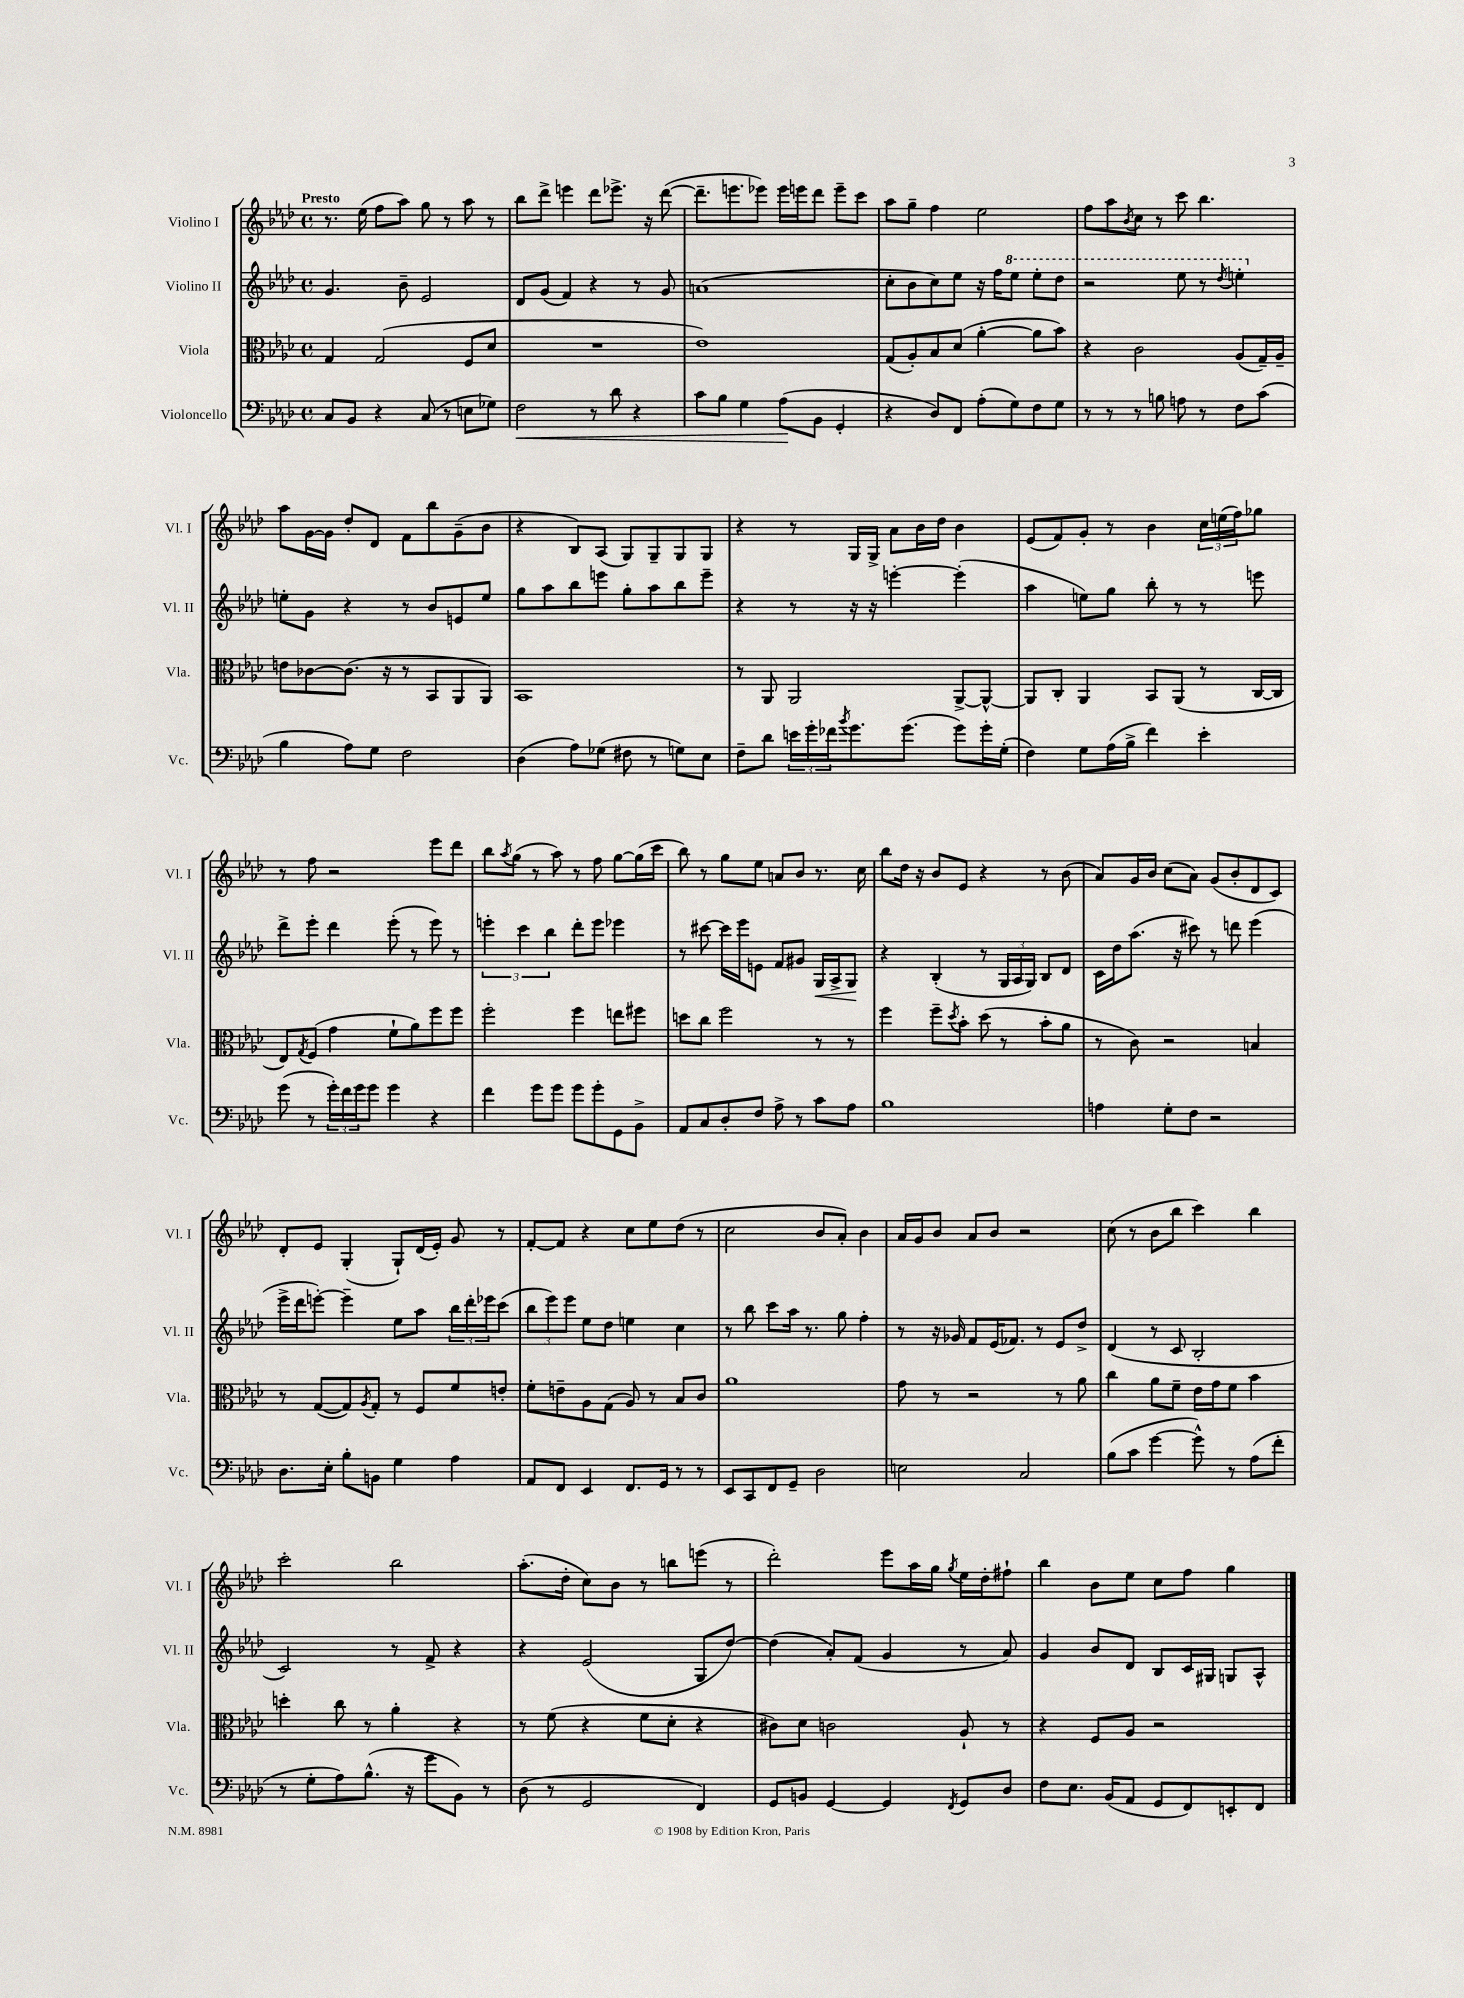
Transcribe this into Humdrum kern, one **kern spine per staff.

**kern	**kern	**kern	**kern
*staff4	*staff3	*staff2	*staff1
*clefF4	*clefC3	*clefG2	*clefG2
*k[b-e-a-d-]	*k[b-e-a-d-]	*k[b-e-a-d-]	*k[b-e-a-d-]
*M4/4	*M4/4	*M4/4	*M4/4
*met(c)	*met(c)	*met(c)	*met(c)
8C	4G	4.g	8.r
8BB-	.	.	.
.	.	.	(16ee-
4r	(2G	.	8ff
.	.	8b-~	8aa-)
(8C	.	2e-	8gg
8r	.	.	8r
8E	8F	.	8aa-
8G-)	8d-	.	8r
=	=	=	=
2F	1r	8d-	8bb-
.	.	(8g	8ddd-^
.	.	4f)	4eee
8r	.	4r	8ddd-
8d-	.	.	8.eee-^
4r	.	8r	.
.	.	.	16r
.	.	8g	([8ddd-
=	=	=	=
8c	1e-)	(1a	8.ddd-~]
8B-	.	.	.
.	.	.	8.eee
4G	.	.	.
.	.	.	8eee-)
(8A-	.	.	16eee-
.	.	.	16eee
8BB-	.	.	8ddd-
4GG'	.	.	8eee~
.	.	.	8ccc
=	=	=	=
4r	(8G	8cc'	8aa-
.	8A-')	8b-	8gg~
8D-)	8B-	8cc)	4ff
8FF	(8d-	8ee-	.
(8A-'	[4a-'	16r	2ee-
.	.	16ff	.
8G)	.	8eee-	.
8F	8a-]	8eee-'	.
8G	8b-)	8ddd-	.
=	=	=	=
8r	4r	2r	8ff
8r	.	.	8aa-
.	.	.	8qb-
8r	2c	.	8cc
8B	.	.	8r
8A	.	8eee-	8ccc
8r	.	8r	4.bb-
.	.	8qddd-	.
8F	(8A-	4eee'	.
(8c	16G~)	.	.
.	16A-~	.	.
=	=	=	=
4B-	8e	8ee'	8aa-
.	[8c-	8g	[16g
.	.	.	16g]
8A-)	(8.c-]	4r	8dd-'
8G	.	.	8d-
.	16r	.	.
2F	8r	8r	8f
.	8BB-	8b-	8bb-
.	8AA-	8e	(8g~
.	8AA-)	8ee	8b-
=	=	=	=
(4D-	1BB-	8gg	4r
.	.	8aa-	.
8A-)	.	8bb-	8B-)
(8G-	.	8eee	(8A-
8F#	.	8gg'	8G)
8r	.	8aa-	8G~
8G)	.	8bb-	8G
8E-	.	8eee~	8G
=	=	=	=
8F~	8r	4r	4r
8d-	8AA-	.	.
24e	2AA-	8r	8r
24g'	.	.	.
24f-	.	.	.
8qb-	.	.	.
8.g	.	16r	16G
.	.	16r	16G^
.	.	[4eee'	8a-
(8.g	.	.	.
.	.	.	16b-
.	.	.	16dd-
8g)	[8AA-^	(4eee']	4b-
16g'	8AA-^^_	.	.
(16G'	.	.	.
=	=	=	=
4F)	8AA-]	4aa-	(8e-
.	8C'	.	8f)
8G	4AA-	8ee)	8g'
(16A-	.	8gg	8r
16B-^	.	.	.
4f)	8BB-	8bb-'	4b-
.	(8AA-	8r	.
4e-'	8r	8r	24cc
.	.	.	(24ee
.	.	.	24ff)
.	[16C	8eee	8gg-
.	16C]	.	.
=	=	=	=
(8g	8E-)	8ddd-^	8r
.	8qG	.	.
8r	(8F	8eee-'	8ff
24g')	4g	4ddd-	2r
24f	.	.	.
24g	.	.	.
8g	.	.	.
4g	8f`	(8eee-'	.
.	8a-)	8r	.
4r	8ff	8eee-)	8eee-
.	8ff	8r	8ddd-
=	=	=	=
4f	2ff'	6eee'	8bb-
.	.	.	8qaa-
.	.	.	(8gg
.	.	6ccc	.
8g	.	.	8r
.	.	6bb-	.
8g	.	.	8aa-)
8g	4ff	8ddd-'	8r
8g'	.	8eee	8ff
8GG	8ee	4eee-	[8gg
8BB-^	8ff#	.	(16gg]
.	.	.	16ccc
=	=	=	=
8AA-	8dd	8r	8bb-)
8C	8cc	[8ccc#	8r
8D-'	2ff	16ccc#]	8gg
.	.	16eee-	.
8F	.	8e	8ee-
8A-^	.	8f	8a
8r	.	8g#	8b-
8c	8r	16G	8.r
.	.	16A-^	.
8A-	8r	8G	.
.	.	.	16cc
=	=	=	=
1B-	4ff	4r	8bb-
.	.	.	16dd-
.	.	.	16r
.	8ff~	(4B-'	8b-
.	8qdd-	.	.
.	8b-'	.	8e-
.	(8dd-	8r	4r
.	8r	24G	.
.	.	24A-	.
.	.	24G)	.
.	8b-'	8B-	8r
.	8a-	8d-	(8b-
=	=	=	=
4A	8r	16c	8a-)
.	.	16dd-	.
.	8c)	(8.aa-	16g
.	.	.	16b-
8G'	2r	.	(8cc
.	.	16r	.
8F	.	8ccc#)	8a-)
2r	.	8r	(8g
.	.	8ddd	8b-'
.	4B	(4eee-	8d-
.	.	.	8c)
=	=	=	=
8.D-	8r	16eee-^	8d-'
.	.	16ddd-	.
.	([8G	[8eee')	8e-
16E-'	.	.	.
8B-'	8G])	4eee~]	(4G'
.	8qA-	.	.
8BB	8G'	.	.
4G	8r	8ee-	8G`)
.	8F	8aa-	(16d-
.	.	.	16e-')
4A-	8f	24bb-	8g
.	.	24ddd-'	.
.	.	24eee-	.
.	8e'	(8ccc	8r
=	=	=	=
8AA-	8f'	12bb-	[8f'
.	.	12eee-)	.
8FF	8e~	.	8f]
.	.	12eee-	.
4EE-	8A-	8ee-	4r
.	(8G	8dd-	.
8.FF	8A-)	4ee	8cc
.	8r	.	8ee-
16GG	.	.	.
8r	8B-	4cc	(8dd-
8r	8c	.	8r
=	=	=	=
8EE-	1a-	8r	2cc
8CC	.	8bb-	.
8FF	.	8ccc	.
8GG~	.	16aa-	.
.	.	8.r	.
2D-	.	.	8b-
.	.	8gg	8a-')
.	.	4ff'	4b-
=	=	=	=
2E	8g	8r	16a-
.	.	.	16g
.	8r	16r	8b-
.	.	16g-	.
.	2r	8f	8a-
.	.	(16e-	8b-
.	.	8.f-)	.
2C	.	.	2r
.	.	8r	.
.	8r	8e-	.
.	8a-	8dd-^	.
=	=	=	=
(8B-	4cc	(4d-	(8cc
8c	.	.	8r
[4g	8a-	8r	8b-
.	8f~	8c	8bb-
8g^^])	16e-	2B-'	4ccc)
.	16g	.	.
8r	8f	.	.
(8A-	4b-	.	4bb-
8f'	.	.	.
=	=	=	=
8r	4dd'	2c)	2ccc'
8G'	.	.	.
8A-)	8cc	.	.
(8.B-^^	8r	.	.
.	4a-'	8r	2bb-
16r	.	.	.
8g	.	8f^	.
8BB-)	4r	4r	.
8r	.	.	.
=	=	=	=
(8D-	8r	4r	(8.aa-'
8r	(8f	.	.
.	.	.	16dd-'
2GG	4r	(2e-	8cc)
.	.	.	8b-
.	8f	.	8r
.	8d-'	.	8bb
4FF)	4r	8G	(8eee
.	.	[8dd-)	8r
=	=	=	=
8GG	8c#)	(4dd-]	2ddd-')
8BB	8d-	.	.
[4GG	2c	8a-')	.
.	.	(8f	.
4GG]	.	4g	8eee-
.	.	.	16aa-
.	.	.	16gg
8qFF	.	.	8qgg
8GG	8A-`	8r	16ee-
.	.	.	16dd-'
8D-	8r	8a-)	8ff#`
=	=	=	=
8F	4r	4g	4bb-
8.E-	.	.	.
.	8F	8b-	8b-
(16BB-	.	.	.
8AA-	8A-	8d-	8ee-
8GG	2r	8B-	8cc
8FF)	.	16c	8ff
.	.	16G#	.
8EE'	.	8G	4gg
8FF	.	8A-^^	.
==	==	==	==
*-	*-	*-	*-
